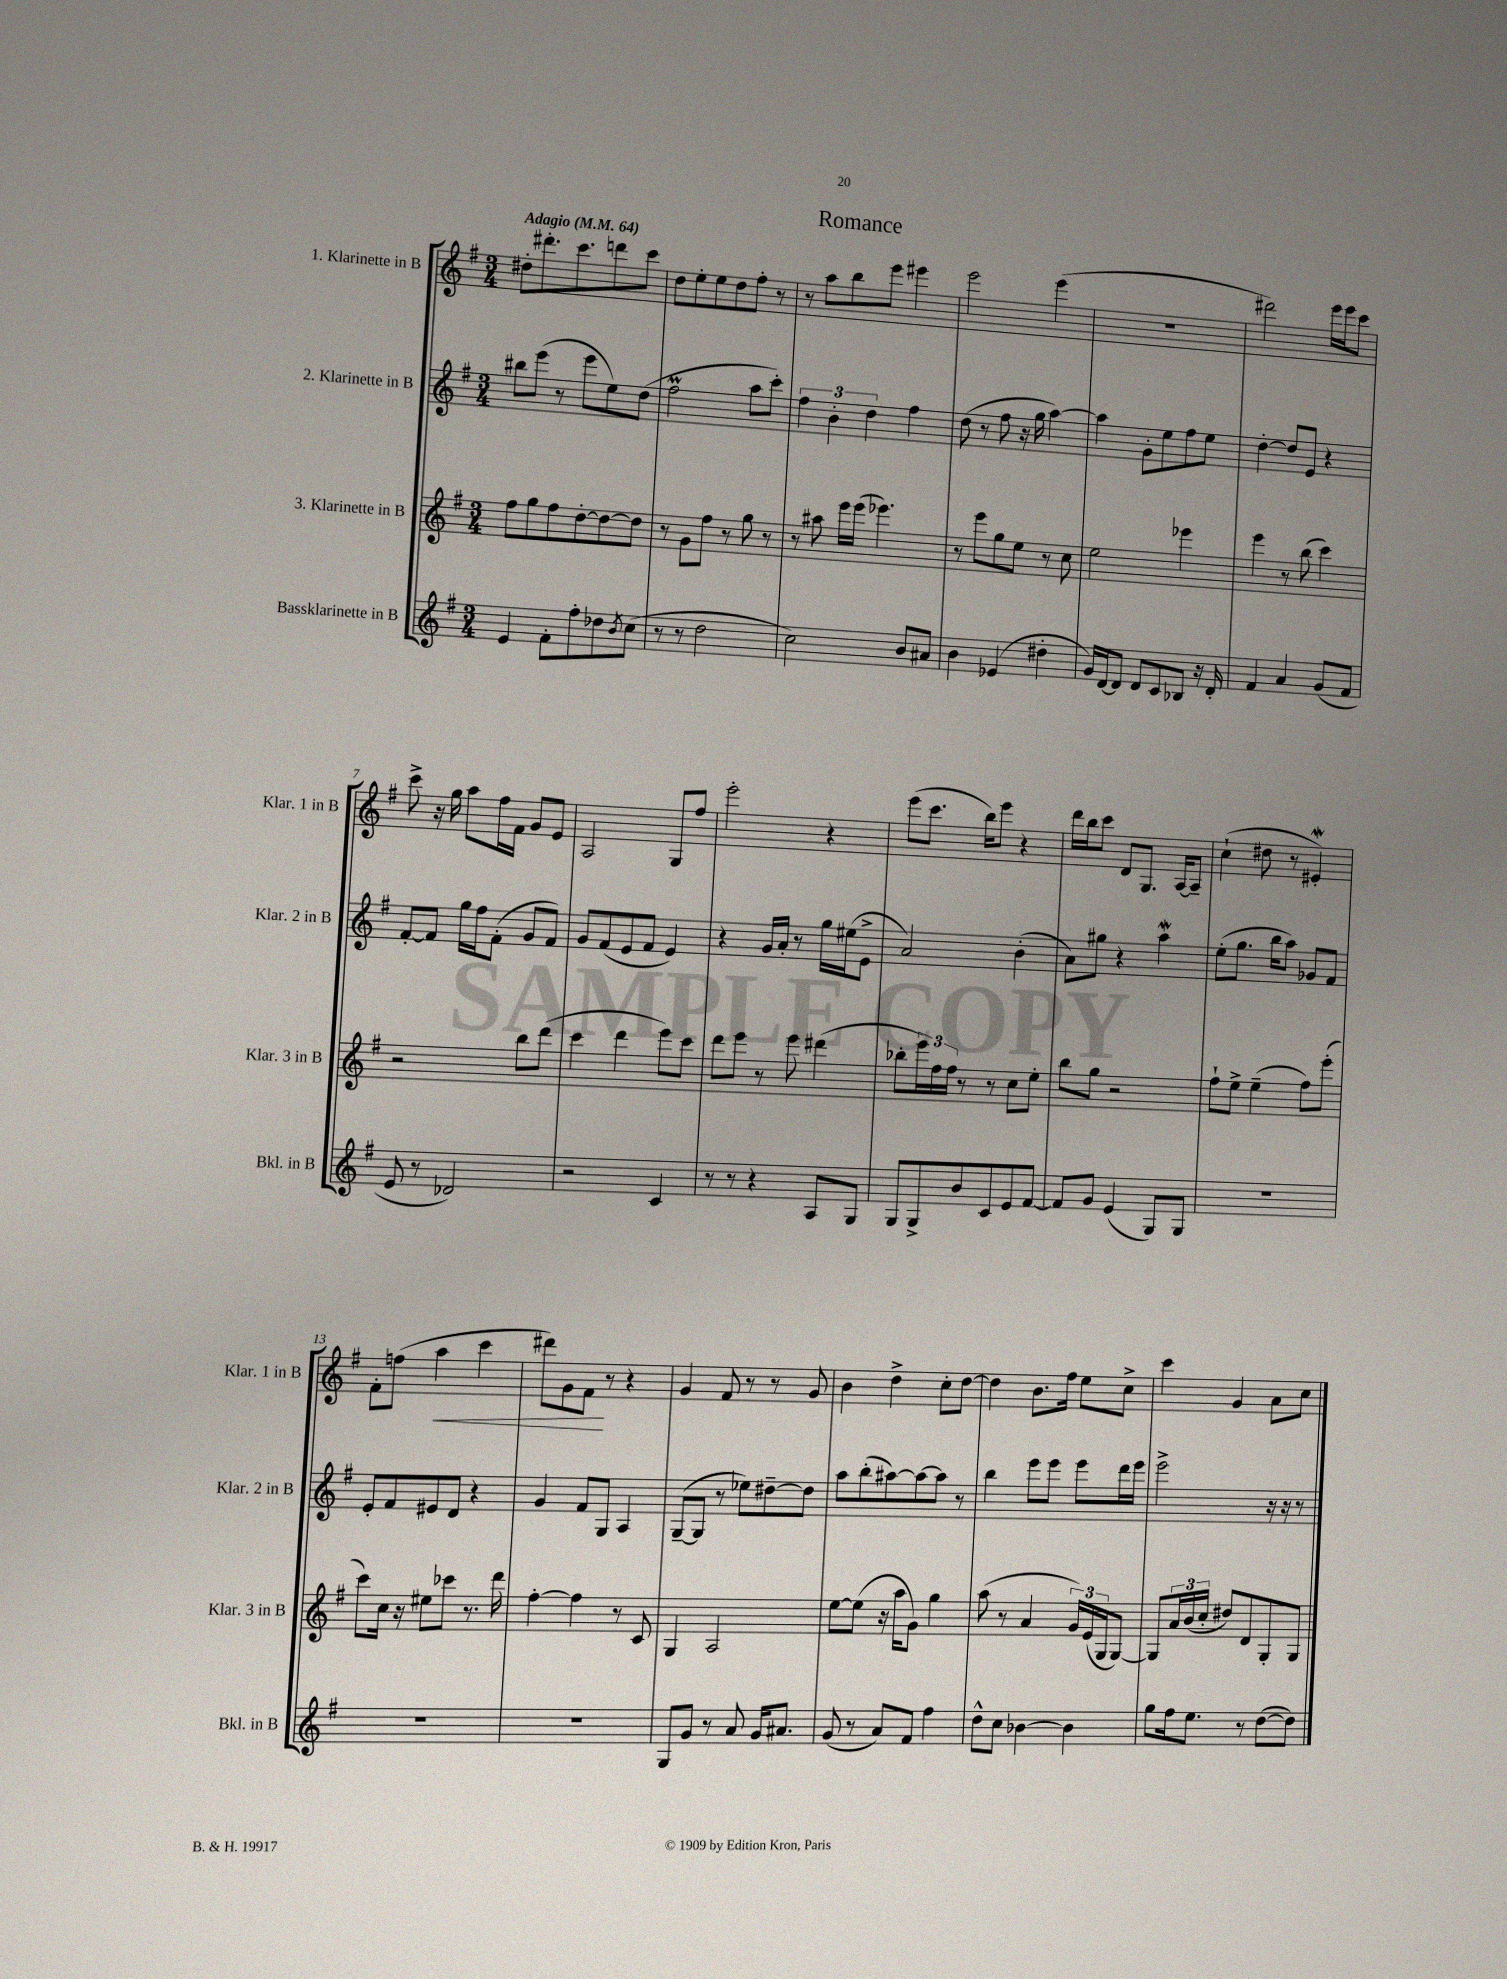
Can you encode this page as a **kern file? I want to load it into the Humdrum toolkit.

**kern	**kern	**kern	**kern	**dynam
*part4	*part3	*part2	*part1	*part1
*staff4	*staff3	*staff2	*staff1	*staff1
*I"Bassklarinette in B	*I"3. Klarinette in B	*I"2. Klarinette in B	*I"1. Klarinette in B	*
*I'Bkl. in B	*I'Klar. 3 in B	*I'Klar. 2 in B	*I'Klar. 1 in B	*
*clefG2	*clefG2	*clefG2	*clefG2	*
*k[f#]	*k[f#]	*k[f#]	*k[f#]	*
*M3/4	*M3/4	*M3/4	*M3/4	*
*MM64	*MM64	*MM64	*MM64	*
=1	=1	=1	=1	=1
!	!	!	!LO:TX:a:B:t=Adagio	!
4e/	8ff#\L	8bb#X\L	8dd#X'\L	.
.	8gg\	(8eee\J	8.ddd#X'\	.
8f#'\L	8ff#\	8r	.	.
.	.	.	8.ccc\	.
8ff#'\	[8dd'\	8eee\L	.	.
8dd-X\	8dd\_	8ee\)	8dddn\	.
8qb/	.	.	.	.
(8cc\J	8dd\J]	(8dd\J	8ccc\J	.
=2	=2	=2	=2	=2
8r	8r	2ff#m\	8dd\L	.
8r	8g\L	.	8ee'\	.
2dd\	8ff#\J	.	8ee\	.
.	8r	.	8dd\	.
.	8gg\	8aa\L	8ff#'\J	.
.	8r	8ccc'\J)	8r	.
=3	=3	=3	=3	=3
2cc\)	8r	6ff#\	8r	.
.	8aa#X\	.	8aa\L	.
.	.	6b'\	.	.
.	16eee\LL	.	8bb\	.
.	(16eee\JJ	.	.	.
.	.	6dd\	.	.
.	4.eee-X\)	.	8eee\J	.
8b/L	.	4ff#\	4eee#X\	.
8a#X/J	.	.	.	.
=4	=4	=4	=4	=4
4b\	8r	(8dd\	2eee\	.
.	8eee\L	8r	.	.
(4e-X/	8gg\	8ff#\	.	.
.	8ee\J	16r	.	.
.	.	16gg\	.	.
4dd#X'\	8r	[4aa\)	(4eee\	.
.	8cc\	.	.	.
=5	=5	=5	=5	=5
16g/LL)	2ee\	4aa\]	2.r	.
[16d/J	.	.	.	.
8d/J]	.	.	.	.
8d/L	.	8g'\L	.	.
8c/	.	8ee\	.	.
8B-X/J	4eee-X\	8ff#\	.	.
16r	.	8ee\J	.	.
16d'/	.	.	.	.
=6	=6	=6	=6	=6
4f#/	4eee\	[4dd'\	2ddd#X\)	.
4a/	8r	8dd/L]	.	.
.	(8bb\	8e/J	.	.
(8g/L	4ccc\)	4r	16eee\LL	.
.	.	.	16eee\J	.
8f#/J	.	.	8ccc\J	.
!!LO:LB:g=z
=7	=7	=7	=7	=7
8e/	2r	[8f#'/L	8ccc^\	.
8r	.	8f#/J]	16r	.
.	.	.	16gg\	.
2d-X/)	.	16gg\LL	8aa\L	.
.	.	16ff#\J	.	.
.	.	(8f#'\J	16ff#\L	.
.	.	.	16f#\JJ	.
.	8bb\L	8g/L	8g/L	.
.	(8ddd\J	8f#/J)	8e/J	.
=8	=8	=8	=8	=8
2r	4ccc\	8g/L	2A/	.
.	.	(8f#/	.	.
.	4ddd\	8e/	.	.
.	.	8f#/J	.	.
4c/	8eee\L)	4e/)	8G/L	.
.	8ccc\J	.	8ff#/J	.
=9	=9	=9	=9	=9
8r	8ddd\L	4r	2eee'\	.
8r	8eee\J	.	.	.
4r	8r	16g/LL	.	.
.	.	16a'/JJ	.	.
.	8eee\	8r	.	.
8A/L	(4ddd#X\	16gg\LL	4r	.
.	.	(16ee#X\J	.	.
8G/J	.	8e^\J	.	.
=10	=10	=10	=10	=10
8G/L	8bb-X'\L	2a/)	(8eee\L	.
8G^/	24eee\L)	.	8.ccc\J	.
.	24ff#\	.	.	.
.	24ff#\JJ	.	.	.
8b/	8r	.	.	.
.	.	.	16bb\KL)	.
8c/	8r	.	8eee\J	.
8e/	8cc\L	(4b'\	4r	.
[8f#/J	8ee'\J	.	.	.
=11	=11	=11	=11	=11
8f#/L]	8bb\L	8a\L)	16ddd\LL	.
.	.	.	16bb\J	.
8g/J	8gg\J	8gg#X\J	8ccc\J	.
(4e/	2r	4r	8d/L	.
.	.	.	8.G/J	.
8G/L)	.	4aaW\	.	.
.	.	.	[16A/KL	.
8G/J	.	.	8A~/J]	.
=12	=12	=12	=12	=12
2.r	8ff#`\L	(8ee'\L	(4cc`\	.
.	8ee^\J	8.gg\J	.	.
.	(4ee~\	.	8dd#X\	.
.	.	16bb\KL	.	.
.	.	8aa\J)	8r	.
.	8ff#\L)	8g-X/L	4e#XW'/)	.
.	(8eee'\J	8f#/J	.	.
!!LO:LB:g=z
=13	=13	=13	=13	=13
2.r	8ccc\L)	8e'/L	8f#'\L	.
.	16cc\Jk	8f#/	(8ffn\J	.
.	16r	.	.	.
!	!	!	!	!LO:HP:b
.	8ee#X\L	8e#X/	4aa\	<
.	8ccc-X\J	8d/J	.	.
.	8.r	4r	4ccc\	.
.	16ddd\	.	.	.
=14	=14	=14	=14	=14
2.r	[4ff#'\	4g/	8ddd#X\L)	.
.	.	.	8g\	.
.	4ff#\]	8f#/L	8f#\J	.
.	.	8G/J	8r	[
.	8r	4A/	4r	.
.	8c/	.	.	.
=15	=15	=15	=15	=15
8G/L	4G/	([8G~/L	4g/	.
8g/J	.	8G/J]	.	.
8r	2A/	8r	8f#/	.
8a/	.	8ee-X\L)	8r	.
16g/KL	.	[8dd#X~\	8r	.
8.a#X/J	.	.	.	.
.	.	8dd#\J]	8g/	.
=16	=16	=16	=16	=16
(8g/	[8ee\L	8aa\L	4b\	.
8r	(8ee\J]	(8bb'\	.	.
8a/L)	16r	[8aa#X\)	4dd^\	.
.	16aa\KL	.	.	.
8f#/J	8g\J)	8aa#\_	.	.
4ff#\	4gg\	8aa#\J]	8cc'\L	.
.	.	8r	[8dd\J	.
=17	=17	=17	=17	=17
8dd^^\L	(8aa\	4bb\	4dd\]	.
8cc\J	8r	.	.	.
[4b-X\	4a/	8eee\L	8.b\L	.
.	.	8eee\J	.	.
.	.	.	16ff#\Jk	.
4b-\]	24g/LL)	8eee\L	8ee\L	.
.	(24e/	.	.	.
.	24G/J	.	.	.
.	[8G/J)	16ddd\L	8cc^\J	.
.	.	16eee\JJ	.	.
=18	=18	=18	=18	=18
8gg\L	8G/L]	2eee^\	4ccc\	.
16ff#\k	24a/L	.	.	.
.	(24b/	.	.	.
8.ee\J	.	.	.	.
.	24cc'/JJ	.	.	.
.	8dd#X/L)	.	4g/	.
8r	8d/	.	.	.
([8dd\L	8G'/	16r	8a\L	.
.	.	16r	.	.
8dd\J])	8G/J	8r	8cc\J	.
==	==	==	==	==
*-	*-	*-	*-	*-
